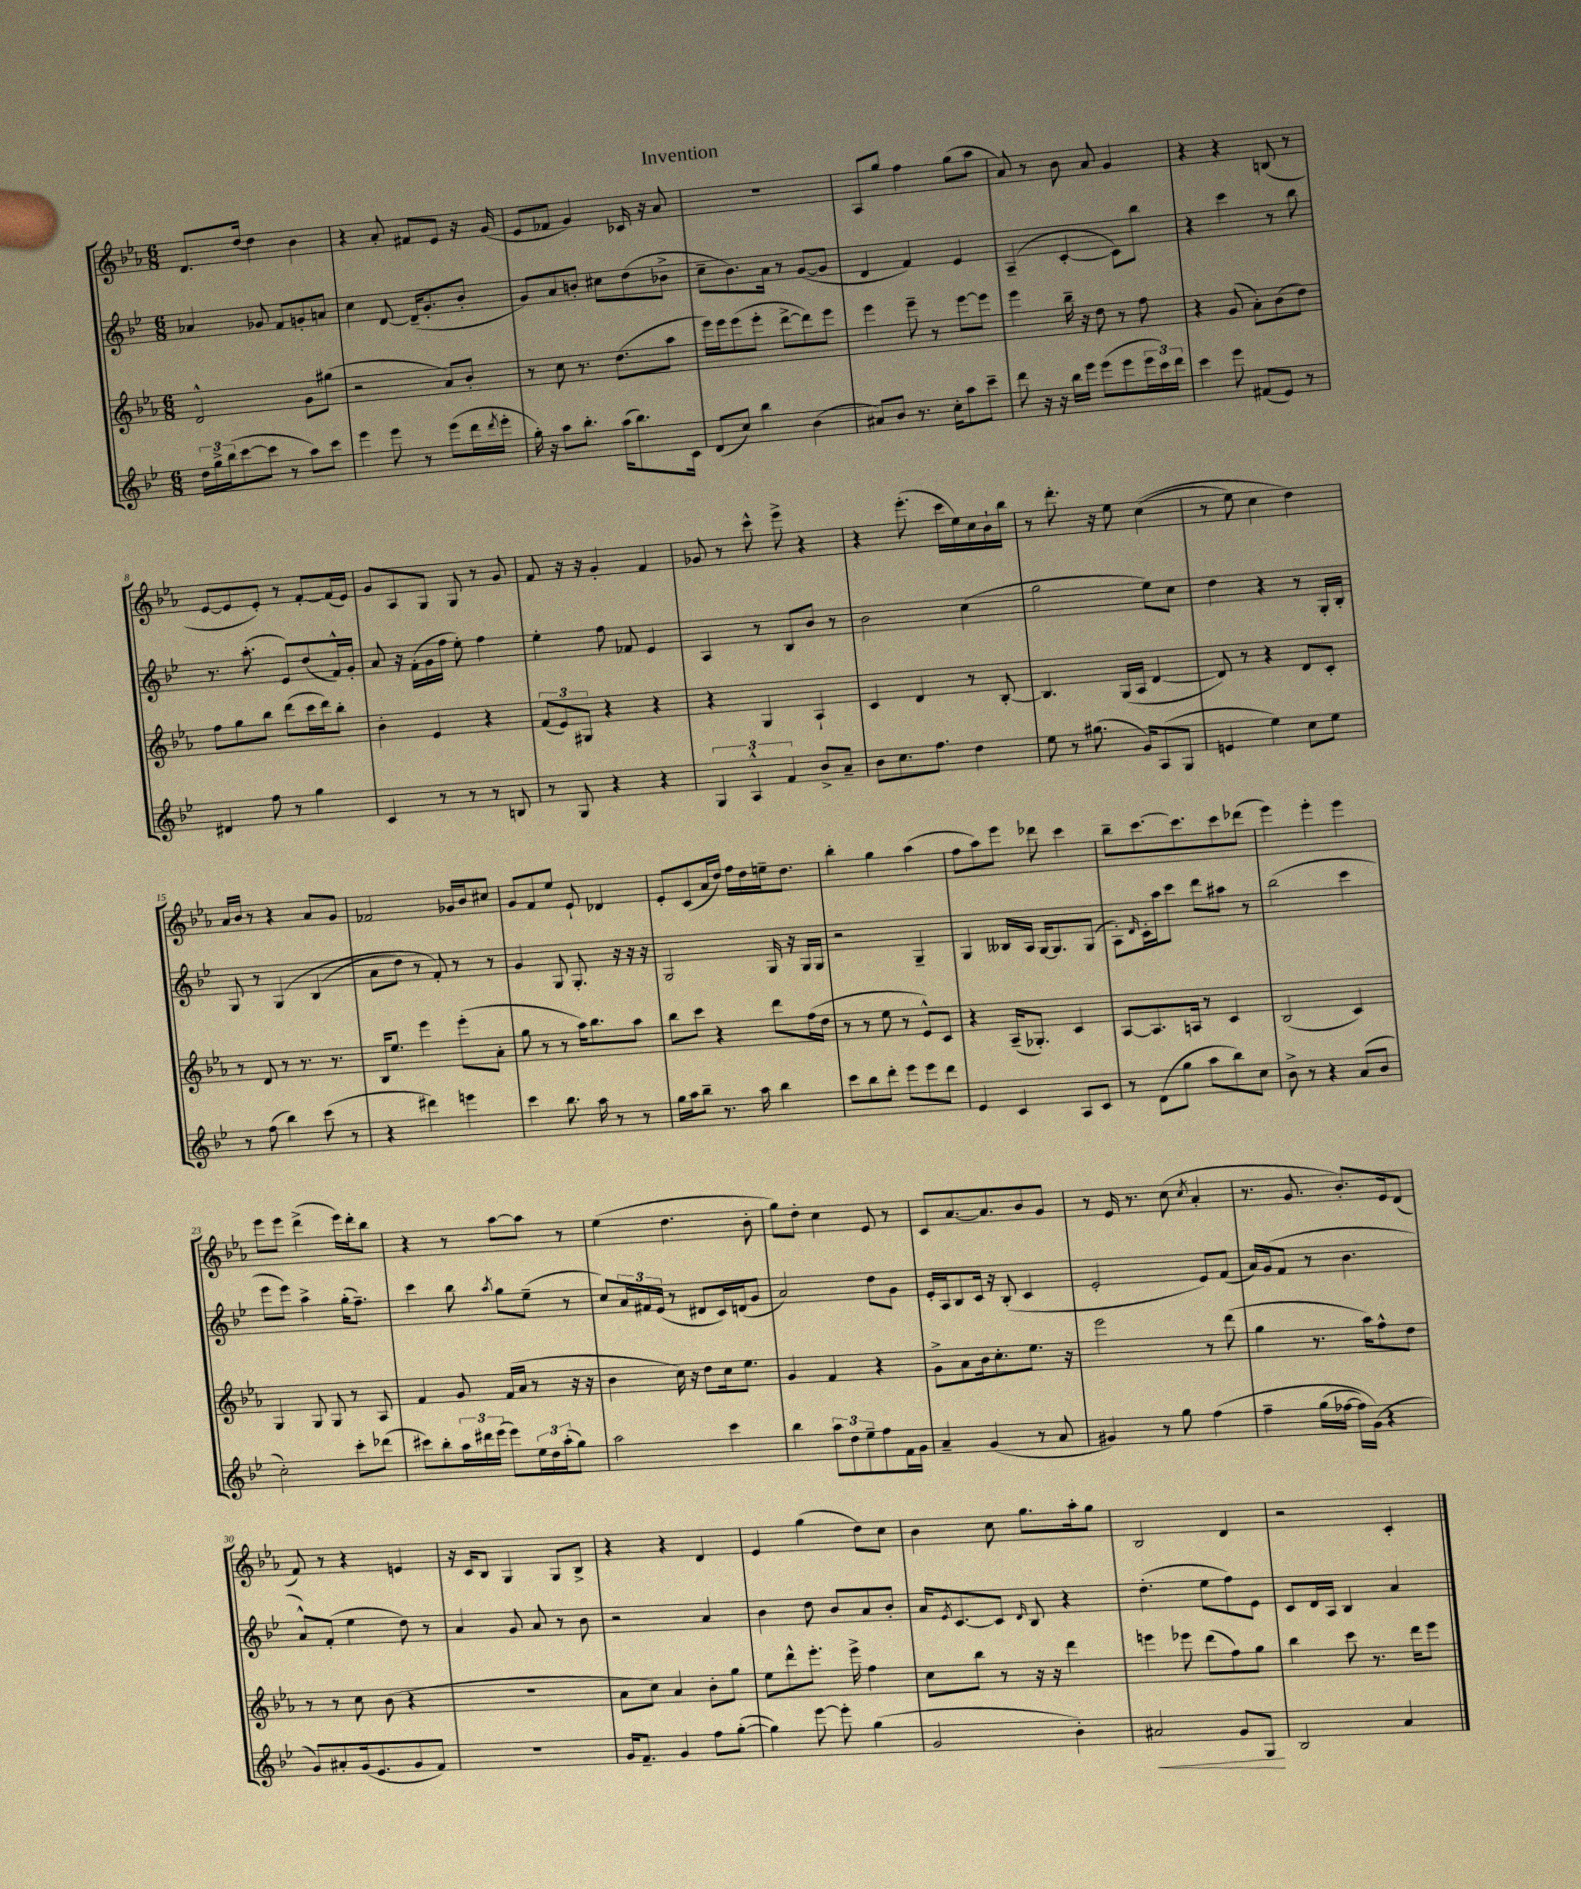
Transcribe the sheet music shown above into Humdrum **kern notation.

**kern	**kern	**kern	**kern
*staff4	*staff3	*staff2	*staff1
*clefG2	*clefG2	*clefG2	*clefG2
*k[b-e-]	*k[b-e-a-]	*k[b-e-]	*k[b-e-a-]
*M6/8	*M6/8	*M6/8	*M6/8
24dd	2d^^	4a-	8.d
24gg^	.	.	.
(24bb-	.	.	.
[8ccc	.	.	.
.	.	.	[16dd
8ccc]	.	8g-	4dd]
8r	.	8f	.
8aa)	8g	8g'	4b-
8ccc	(8gg#	8a	.
=	=	=	=
4eee-	2r	4cc	4r
8eee-	.	[8d	8a-'
8r	.	(16d~]	8f#
.	.	8.g'	.
(8eee-	8a-)	.	8e-
16ddd	8b-'	8b-'	16r
8qddd	.	.	.
16eee-'	.	.	(16g
=	=	=	=
16gg')	8r	8g)	8e-
16r	.	.	.
8aa	8cc	8a	8f-
8.bb-'	8.r	8b'	4g)
.	.	8cc#	.
(16aa	(8.dd	.	.
8.bb-)	.	(8dd	16c-
.	.	.	16r
.	8aa-	8b-^	8a-
16c	.	.	.
=	=	=	=
(8d	16eee-)	8cc~	2.r
.	16eee-	.	.
8cc)	(8eee-	8.b-)	.
4bb-	8eee-'	.	.
.	.	16a	.
.	[8ddd^	8r	.
(4b-	8ddd])	([8g	.
.	8eee-	8g]	.
=	=	=	=
8a#)	4eee-	4d	8A-
8b-	.	.	8gg
8.r	8eee-~	4f)	4ff
.	8r	.	.
16cc'	.	.	.
8aa	[8eee-	4e-	(8gg
8ccc~	8eee-]	.	8aa-
=	=	=	=
8ddd	4eee-	(4A~	8a-)
16r	.	.	8r
16r	.	.	.
16bb-	16bb-~	[4c'	8b-
16eee-	16r	.	.
(8eee-	8dd	.	8a-
8eee-	8r	8c])	4g
24eee-	8ff	8bb-	.
24ccc)	.	.	.
24ddd	.	.	.
=	=	=	=
4ccc	4r	4r	4r
8eee-	(8g	4ccc	4r
(8f#	8a-')	.	.
8e-)	(8b-	8r	(8B
8r	8dd)	8bb-	8r
=	=	=	=
4d#	8ff	8.r	[8e-
.	8gg	.	8e-]
.	.	(8.aa'	.
8ff	8bb-	.	8e-')
8r	(8ddd	8e-)	8r
4gg	16ccc	(8dd	[8f'
.	16ddd)	.	.
.	8bb-'	16f^^)	(16f]
.	.	16g'	16e-)
=	=	=	=
4c	4b-'	8a	8g
.	.	16r	8A-
.	.	(16f'	.
8r	4e-	16g	8G
.	.	16ff	.
8r	.	8ee-')	8G
8r	4r	4ff	8r
8B	.	.	8g
=	=	=	=
8r	(12f	4ee-'	8f
.	12e-)	.	.
8G	.	.	16r
.	12G#	.	.
.	.	.	16r
4r	4r	8ff	4g'
.	.	8f-	.
4r	4r	4e-	4f
=	=	=	=
6G	4r	4A	8g-
.	.	.	8r
6A^^	.	.	.
.	4G	8r	8ccc^^
6f	.	.	.
.	.	8B-	8eee-^
8b-^	4A-`	8b-	4r
8a~	.	8r	.
=	=	=	=
8b-	4c	2b-	4r
8.cc	.	.	.
.	4d	.	(8.eee-'
8.ff	.	.	.
.	.	.	16ccc
4dd	8r	(4cc	16ee-)
.	.	.	16cc
.	[8B-'	.	16b-`
.	.	.	16bb-
=	=	=	=
8ee-	4.B-]	2gg	8r
8r	.	.	8.ddd'
(8.gg#	.	.	.
.	.	.	16r
.	(16G	.	8ee-
16g)	16A-	.	.
(8A	[4d	8ee-)	&((4cc
8G	.	8cc	.
=	=	=	=
4e	8d])	4dd	8r
.	8r	.	8ee-)
4ee-)	4r	4r	4cc
8cc	8d	8r	4dd&)
8ee-	8c'	16G'	.
.	.	16B-'	.
=	=	=	=
8r	8r	8G	16a-
.	.	.	16b-
(8ff	8d	8r	8r
4bb-)	8r	&(4G	4r
.	8.r	.	.
(8ccc	.	(4B-	8a-
.	8.r	.	.
8r	.	.	8g
=	=	=	=
4r	16B-	8a	2f-
.	8.ee-	.	.
.	.	8dd)	.
4ddd#)	4eee-	8r	.
.	.	8f'&)	.
4eee	(8eee-'	8r	16g-
.	.	.	16b-
.	8a-'	8r	8cc#
=	=	=	=
4ccc	8gg	4g	8g
.	8r	.	8f
8.bb-	8r	8G	8ee-
.	16aa-)	8.G'	8e-`
16aa	8.bb-	.	.
8r	.	.	4d-
.	.	16r	.
8r	8aa-	16r	.
.	.	16r	.
=	=	=	=
16gg	8bb-	2G	8e-'
16aa	.	.	.
8bb-~	8ccc	.	(8c
8.r	4r	.	16a-
.	.	.	16dd)
.	.	.	16ff
16aa	.	.	16dd
4bb-	8ddd	16G	16ee~
.	.	16r	8.dd
.	(16ff	16G	.
.	16dd	16G	.
=	=	=	=
8ccc	8r	2r	4bb-'
8bb-	8r	.	.
8ddd'	8ee-	.	4gg
8eee-	8r	.	.
8eee-	8e-^^)	4G~	(4aa-
8ddd	8c	.	.
=	=	=	=
4e-	4r	4G	8ff
.	.	.	8aa-)
4c	(16A-~	16B--	8eee-
.	8.G-')	16A	.
.	.	[16G	8ddd-
.	.	8.G]	.
8A	4c	.	4ccc
8c	.	(8G	.
=	=	=	=
8r	[8A-	8A')	8bb-~
.	.	16qqd	.
(8d	8.A-]	16c'	[8.ccc
.	.	16aa	.
8gg	.	8ccc	.
.	16A	.	8.ccc]
8aa	8r	8ddd	.
8bb-)	4c	8aa#	8ccc
8cc	.	8r	(8ddd-
=	=	=	=
8b-^	(2B-	(2bb-	4eee-)
8r	.	.	.
4r	.	.	4eee-'
(8a	4c)	4ccc	4eee-
8b-	.	.	.
=	=	=	=
2cc')	4G	8eee-	8eee-
.	.	8eee-)	8eee-
.	8G	4aa^	(4ddd^
.	8G	.	.
8ccc'	8r	(16gg'	16eee-)
.	.	8.ff~)	16ddd'
(8ddd-	8A-	.	8bb-
=	=	=	=
8ccc#)	4f	4ccc	4r
8bb-'	.	.	.
24aa	8g	8bb-	8r
24ddd#	.	.	.
(24eee-	.	.	.
.	.	8qaa	.
8eee-)	(16f	8gg	[8aa-
.	16a-	.	.
24ee-	8r	(8ee-~	8aa-]
24dd	.	.	.
(24aa'	.	.	.
8gg)	16r	8r	8r
.	16r	.	.
=	=	=	=
2aa	4b-	8cc)	(4ee-
.	.	24a	.
.	.	24f#	.
.	.	(24e-	.
.	16cc)	8r	4.dd
.	16r	.	.
.	8dd	8d#	.
4ccc	16cc	16c)	.
.	8.ee-	(16d	.
.	.	8g	8b-'
=	=	=	=
4bb-	4g	2a)	8gg)
.	.	.	8dd'
12aa	4f	.	4cc
12dd	.	.	.
12ee-~	.	.	.
8ff	4r	8dd	8e-
16f	.	8g	8r
16g	.	.	.
=	=	=	=
4a~	8g^	16e-'	8c
.	.	16A	.
.	8a-	8B-	[8.a-
(4g	16b-	16c	.
.	8.cc'	16r	8.a-]
.	.	(8B-'	.
8r	8.ee-	4c	8b-
8a	.	.	8g
.	16r	.	.
=	=	=	=
4g#)	2eee-	2e-'	8r
.	.	.	16e-
.	.	.	8.r
8r	.	.	.
8gg	.	.	(8cc
.	.	.	8qcc
&(4ff	8r	8e-)	4a-'
.	(8ddd	(8f	.
=	=	=	=
4ff~	4gg	16a)	8.r
.	.	(16g	.
.	.	8f	.
.	.	.	8.g
(16gg	8.r	8r	.
[16ff-	.	.	.
16ff-])	.	4.b-	8.b-')
(16g&)	16aa-)	.	.
4r	8ff^^	.	.
.	.	.	16e-
.	8dd	.	(8d
=	=	=	=
8g)	8r	8a^^)	8f)
8a#'	8r	(8f'	8r
(16g	8cc	4ee-	4r
8.e-	.	.	.
.	(8b-	.	.
8g	4r	8dd)	4e
8f)	.	8r	.
=	=	=	=
2.r	2.r	4a	16r
.	.	.	16c
.	.	.	8B-
.	.	8g	4G
.	.	8a	.
.	.	8r	8G
.	.	8b-	8B-^
=	=	=	=
16g	8a-	2r	4r
8.f~	.	.	.
.	8cc)	.	.
4g	4a-	.	4r
8ff	8b-'	4a	4d
([8gg'	8gg	.	.
=	=	=	=
4gg])	8ee-	4b-	4e-
.	8ddd^^	.	.
[8eee-	8.eee-'	8dd	(4gg
8eee-']	.	8b-	.
.	16eee-^	.	.
(4gg	4ff	8a	8dd)
.	.	8b-'	8cc
=	=	=	=
2g	8cc	16a	4b-
.	.	8qe-	.
.	.	[8.c	.
.	8bb-	.	.
.	8r	8c]	8cc
.	.	16qqd	.
.	16r	8B-	8.gg
.	16r	.	.
4b-')	4ddd	4r	.
.	.	.	16aa-'
.	.	.	8gg
=	=	=	=
2a#	4eee	(4.dd'	2B-
.	8eee-	.	.
.	(8ddd	8ee-	.
8g	8ff)	8ff)	4d
8G	8gg	8e-	.
=	=	=	=
2B-	4bb-	8c	2r
.	.	16d	.
.	.	16A	.
.	8ccc	4B-	.
.	8.r	.	.
4a	.	4a	4c'
.	16ddd	.	.
.	8eee-	.	.
==	==	==	==
*-	*-	*-	*-
